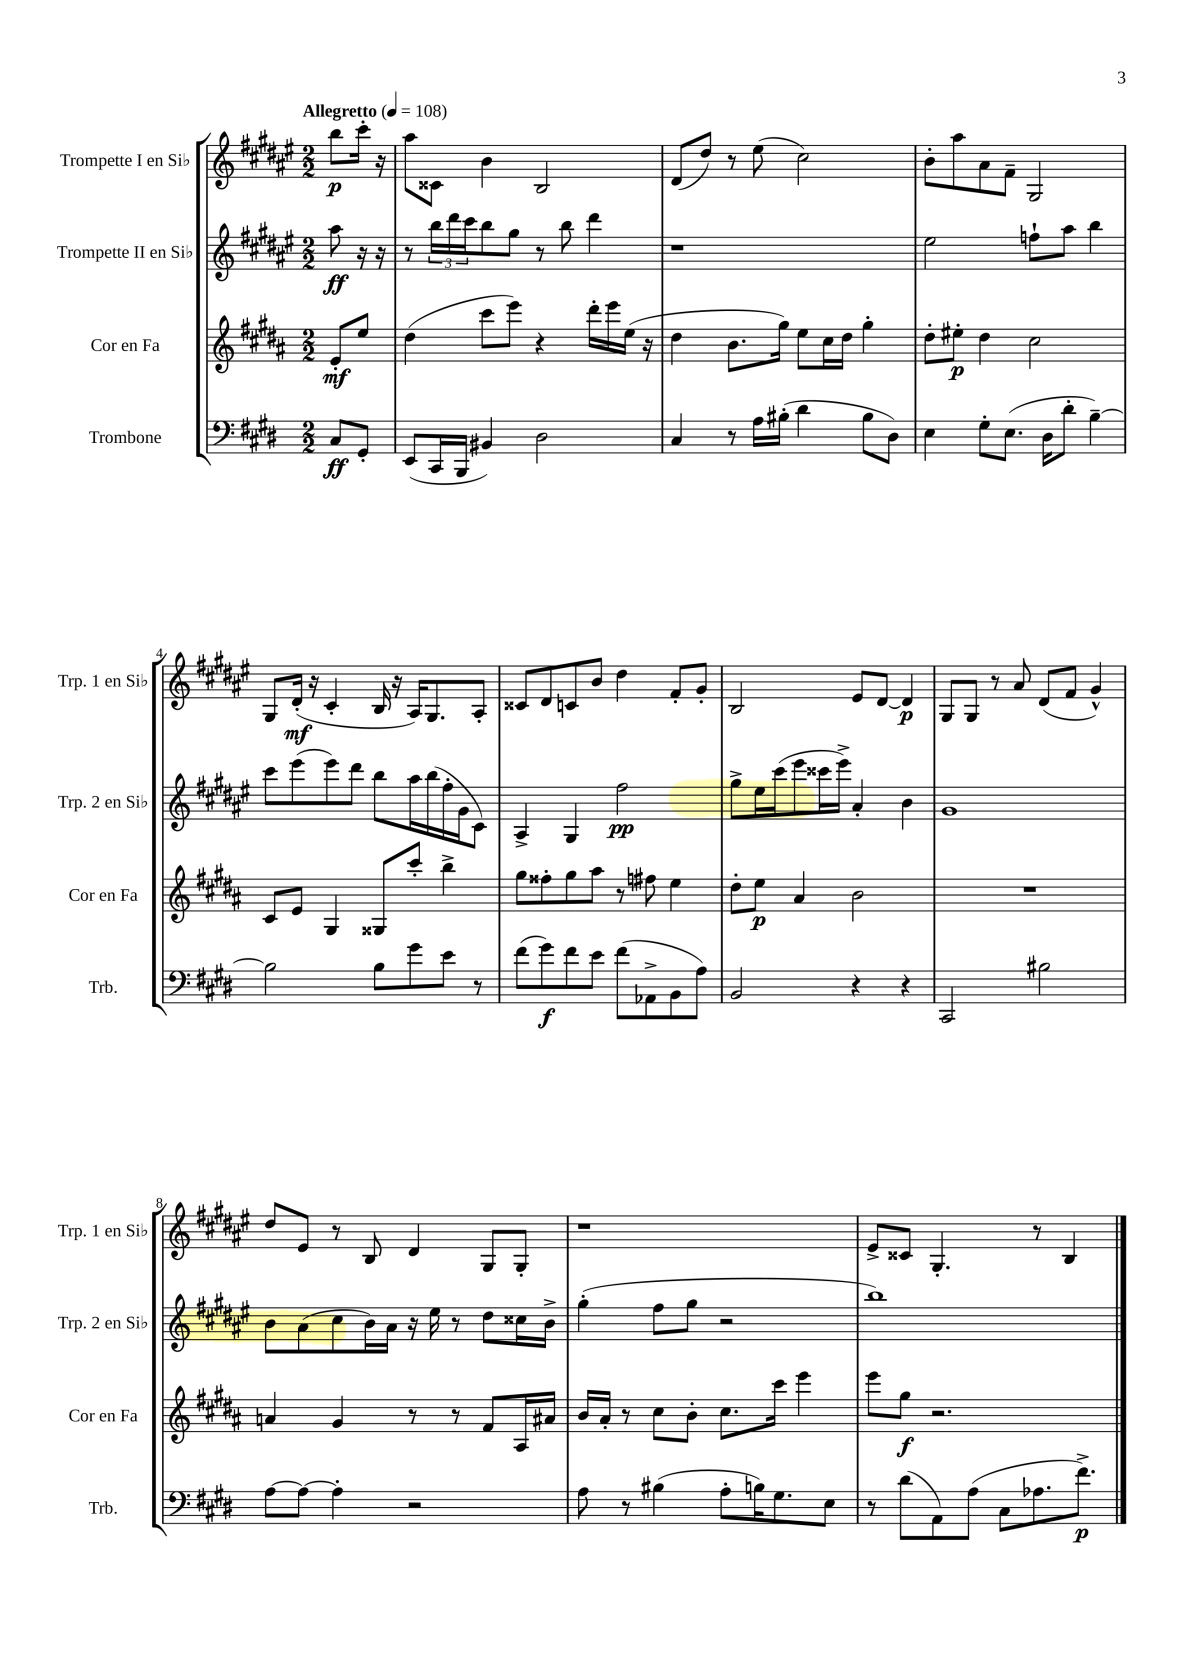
<<
\new StaffGroup <<
\new Staff = "s0" \with { instrumentName = "Trompette I en Sib" shortInstrumentName = "Trp. 1 en Sib" } {
    \clef treble \key fis \major \numericTimeSignature \time 2/2 \partial 4 \tempo "Allegretto" 4 = 108
    b''8\p cis'''16-. r16 |
    ais''8 cisis'8 b'4 b2 |
    dis'8( dis''8) r8 eis''8( cis''2) |
    b'8-. ais''8 ais'8 fis'8-- gis2 |
    gis8 dis'16-.\mf( r16 cis'4-. b16 r16 ais16) gis8. ais8-. |
    cisis'8 dis'8 c'8 b'8 dis''4 fis'8-. gis'8-. |
    b2 eis'8 dis'8~ dis'4\p |
    gis8 gis8 r8 ais'8 dis'8( fis'8 gis'4-^) |
    dis''8 eis'8 r8 b8 dis'4 gis8 gis8-. |
    r1 |
    eis'8-> cisis'8 gis4.-. r8 b4 \bar "|." |
}
\new Staff = "s1" \with { instrumentName = "Trompette II en Sib" shortInstrumentName = "Trp. 2 en Sib" } {
    \clef treble \key fis \major \numericTimeSignature \time 2/2 \partial 4
    ais''8\ff r16 r16 |
    r8 \tuplet 3/2 { b''16 dis'''16 cis'''16 } b''8 gis''8 r8 b''8 dis'''4 |
    r1 |
    eis''2 f''8-! ais''8 b''4 |
    cis'''8 eis'''8( eis'''8) dis'''8 b''8 ais''16 b''16( fis''16-. gis'16 cis'8) |
    ais4-> gis4 fis''2\pp |
    gis''8-> eis''16 cis'''16( eis'''8 cisis'''16 eis'''16->) ais'4-. b'4 |
    gis'1 |
    b'8 ais'8( cis''8 b'16) ais'16 r16 eis''16 r8 dis''8 cisis''16 b'16-> |
    gis''4-.( fis''8 gis''8 r2 |
    b''1) \bar "|." |
}
\new Staff = "s2" \with { instrumentName = "Cor en Fa" shortInstrumentName = "Cor en Fa" } {
    \clef treble \key b \major \numericTimeSignature \time 2/2 \partial 4
    e'8-.\mf e''8 |
    dis''4( cis'''8 e'''8) r4 dis'''16-. e'''16 e''16( r16 |
    dis''4 b'8. gis''16) e''8 cis''16 dis''16 gis''4-. |
    dis''8-. eis''8-.\p dis''4 cis''2 |
    cis'8 e'8 gis4 gisis8 cis'''8-. b''4-> |
    gis''8 fisis''8-. gis''8 ais''8 r8 fis''8 e''4 |
    dis''8-. e''8\p ais'4 b'2 |
    R1 |
    a'4 gis'4 r8 r8 fis'8 ais16 ais'16 |
    b'16 ais'16-. r8 cis''8 b'8-. cis''8. cis'''16 e'''4 |
    e'''8 gis''8\f r2. \bar "|." |
}
\new Staff = "s3" \with { instrumentName = "Trombone" shortInstrumentName = "Trb." } {
    \clef bass \key e \major \numericTimeSignature \time 2/2 \partial 4
    cis8\ff gis,8-. |
    e,8( cis,16 b,,16 bis,4) dis2 |
    cis4 r8 a16 bis16-.( dis'4 bis8 dis8) |
    e4 gis8-. e8.( dis16 dis'8-. b4~--) |
    b2 b8 gis'8 e'8 r8 |
    fis'8( gis'8\f) fis'8 e'8 fis'8( aes,8-> b,8 a8) |
    b,2 r4 r4 |
    cis,2 bis2 |
    a8~ a8~ a4-. r2 |
    a8 r8 bis4( a8-. b16) gis8. e8 |
    r8 dis'8( a,8) a8( cis8 aes8. fis'8.->\p) \bar "|." |
}
>>
>>
